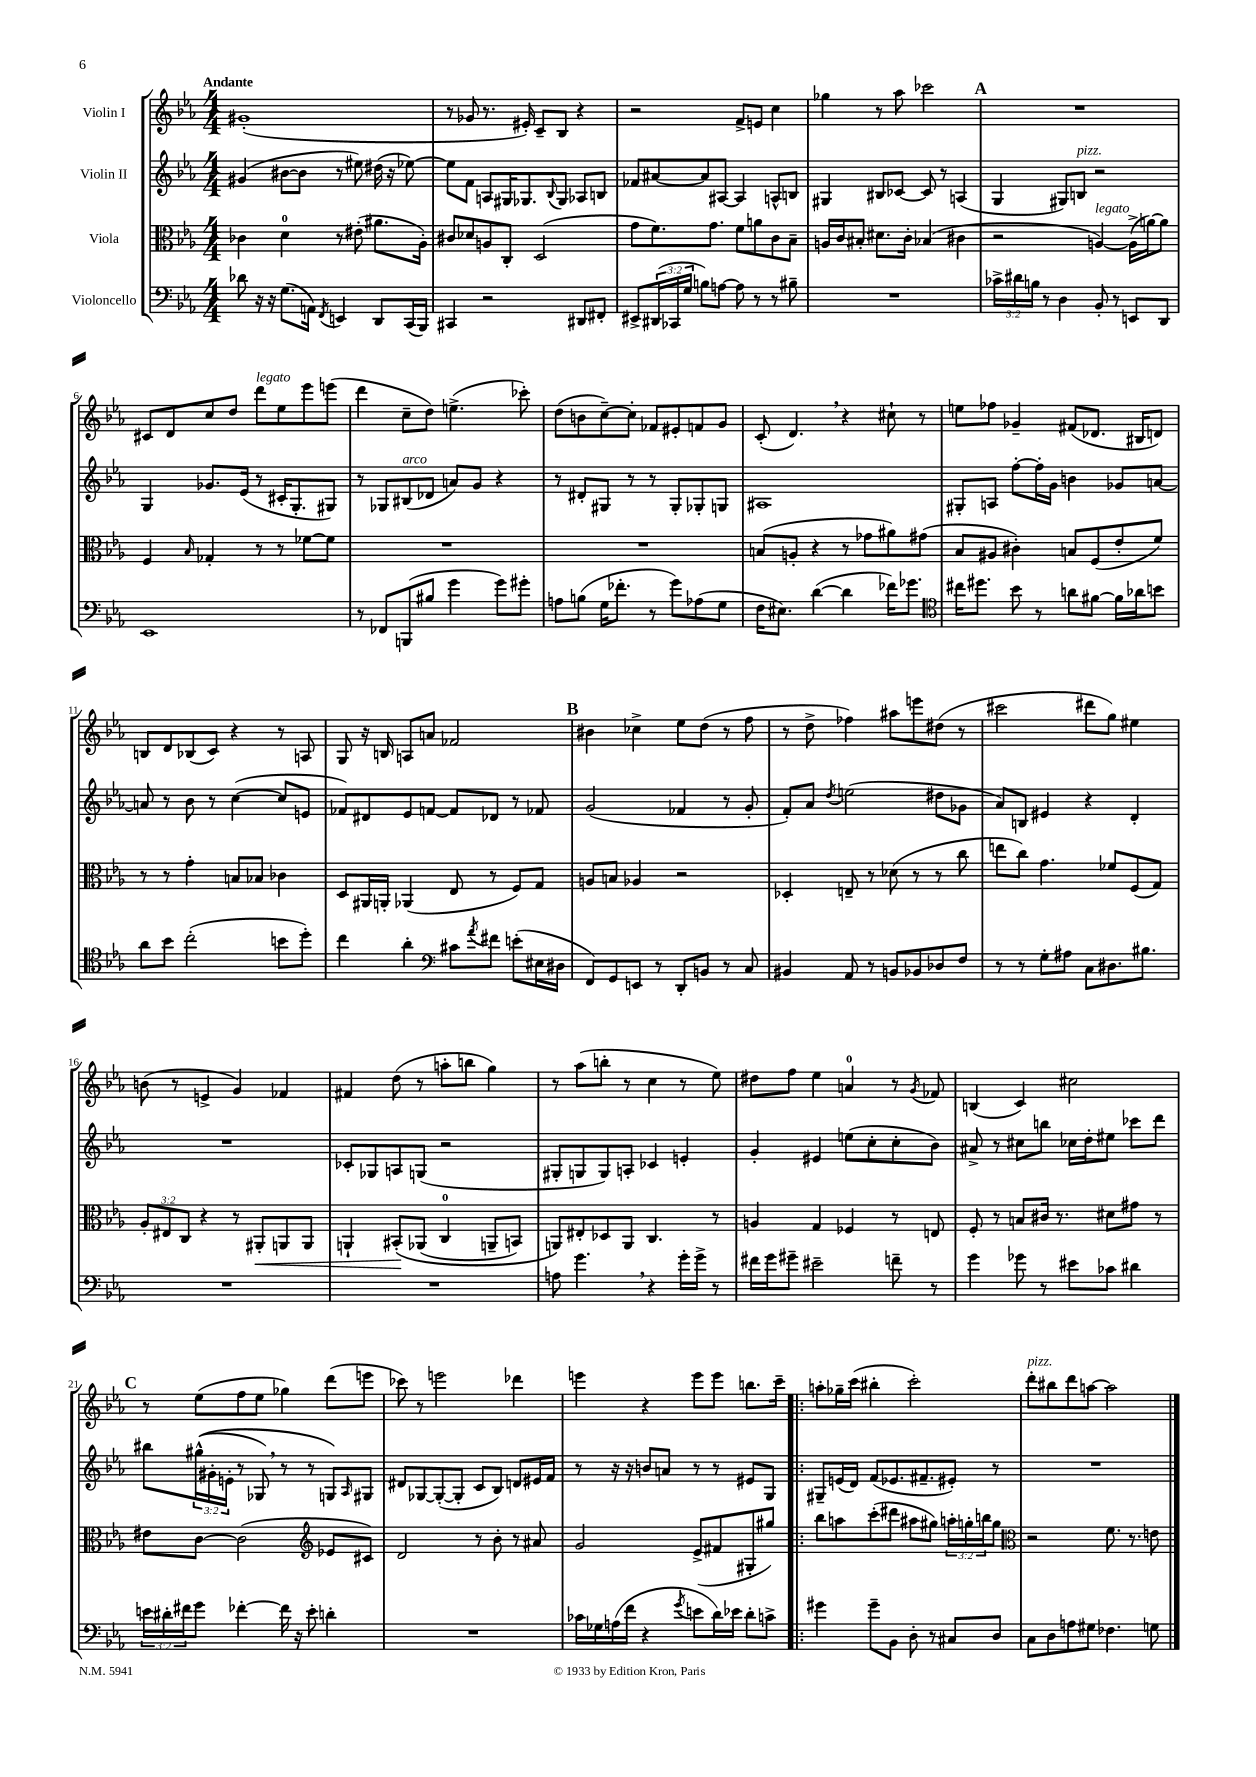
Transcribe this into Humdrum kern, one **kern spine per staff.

**kern	**kern	**kern	**kern
*staff4	*staff3	*staff2	*staff1
*clefF4	*clefC3	*clefG2	*clefG2
*k[b-e-a-]	*k[b-e-a-]	*k[b-e-a-]	*k[b-e-a-]
*M4/4	*M4/4	*M4/4	*M4/4
8d-	4c-	(4g#	(1g#'
16r	.	.	.
16r	.	.	.
(8.G	4d	[8b#	.
.	.	8b#]	.
16AA)	.	.	.
8qFF	.	.	.
4EE	8r	8r	.
.	(8e#'	8ee#)	.
8DD	8.a#	(16dd#	.
.	.	16r	.
(16CC	.	[8ee-)	.
16BBB-)	16A-')	.	.
=	=	=	=
4CC#	8c#	8ee-]	8r
.	8d-	8f	8g-
2r	8A	8A	8.r
.	8C'	16G#	.
.	.	8.G-	16e#')
.	(2D	.	8c~
.	.	8qqB-	.
.	.	8G-	8B-
8DD#	.	8A-	4r
8FF#'	.	8B	.
=	=	=	=
8EE#^	8g	8f-	2r
(24DD#	8.f)	[8a#	.
24CC-	.	.	.
24G	.	.	.
8B)	.	8a#]	.
.	8.g	.	.
[8A	.	[8A#	.
8A]	8f	4A#]	8f^
8r	8a	.	8e
8r	8c	8A^^	4cc
8B#~	8B-~	8B	.
=	=	=	=
1r	16A	4G#	4gg-
.	16c	.	.
.	8B#'	.	.
.	8.d#	8B#	8r
.	.	[8c-	8aa-
.	16c'	.	.
.	(4B-	8c-]	2ccc-
.	.	8r	.
.	4c#	(4A	.
=	=	=	=
24c-^	2r	4G	1r
24d#	.	.	.
24B	.	.	.
8r	.	.	.
4D	.	8G#)	.
.	.	8B	.
8BB-'	[4A)	2r	.
8r	.	.	.
8EE	(16A^]	.	.
.	[16a)	.	.
8DD	8a]	.	.
=	=	=	=
1EE-	4F	4G	8c#
.	.	.	8d
.	16qqB-	.	.
.	4G-'	8.g-	8cc
.	.	.	8dd
.	.	(16e-	.
.	8r	8r	8ddd
.	8r	16c#'	8ee-
.	.	8.G'	.
.	[8f-	.	8eee-
.	8f-]	8G#)	(8eee
=	=	=	=
8r	1r	8r	4ddd
8FF-	.	8G-	.
(8BBB	.	(8B#	8cc~
8B#	.	8d-	8dd)
4g	.	8a)	(4.ee^
.	.	8g	.
8g)	.	4r	.
8g#'	.	.	8ccc-')
=	=	=	=
8A	1r	8r	(8dd
(8B	.	8d#'	8b
16G	.	8G#	[8cc~)
8.f-'	.	.	.
.	.	8r	8cc']
8r	.	8r	8f-
8g)	.	8G#'	8e#'
(8A-	.	8G-'	8f
8G	.	8G	8g
=	=	=	=
16F	(8B	1A#	(8c'
8.E#)	.	.	.
.	8A'	.	4.d)
([4d	4r	.	.
4d]	8r	.	4r
.	8g-	.	.
16f-)	8a#)	.	8cc#`
8.g-	.	.	.
.	(8g#	.	8r
=	=	=	=
*clefC4	*	*	*
16cc#	8B-	8G#'	8ee
8.dd#	.	.	.
.	8A#	8A	8ff-
8b-	4c#')	[8ff'	4g-~
8r	.	16ff']	.
.	.	16g	.
8a	8B	4b	(8f#
[8f#	(8F	.	8.d-
16f#]	8e-'	8g-	.
16a-	.	.	16B#
8b	8f)	[8a	8d)
=	=	=	=
8a-	8r	8a]	8B
8b-	8r	8r	8d
(2cc'	4g'	8b-	(8B-
.	.	8r	8c)
.	8B	([4cc	4r
.	8B-	.	.
8b	4c-	8cc]	8r
8dd')	.	8e	8A
=	=	=	=
4cc	8D	8f-)	8G
.	16AA#	8d#	16r
.	16AA'	.	16B
4a-'	(4AA-	8e-	8A
.	.	[8f	8a
*clefF4	*	*	*
8c#	8E-	8f]	2f-
8qa-	.	.	.
8f#	8r	8d-	.
(8e'	8F)	8r	.
16E#	8G	8f-	.
16D#	.	.	.
=	=	=	=
8FF)	8A	(2g	4b#
8GG	8B	.	.
8EE	4A-	.	4cc-^
8r	.	.	.
8DD'	2r	4f-	8ee-
8BB	.	.	(8dd
8r	.	8r	8r
8C	.	8g'	8ff
=	=	=	=
4BB#	4D-'	8f')	8r
.	.	8a-	8dd^
.	.	8qdd	.
8AA-	8E~	(2ee	4ff-)
8r	8r	.	.
8BB	(8d-	.	8aa#
8BB-	8r	.	8eee
8D-	8r	8dd#	(8dd#
8F	8cc	8g-	8r
=	=	=	=
8r	8ee	8a-)	2ccc#
8r	8cc)	8B	.
8G'	4.g	4e#	.
8A#	.	.	.
8C	.	4r	8ddd#
8.D#	8f-	.	8gg)
.	(8F	4d'	4ee#
8.B#	.	.	.
.	8G)	.	.
=	=	=	=
1r	12A-'	1r	(8b
.	12E#	.	.
.	.	.	8r
.	12C	.	.
.	4r	.	4e^
.	8r	.	4g)
.	8AA#'	.	.
.	8AA	.	4f-
.	8AA	.	.
=	=	=	=
1r	4AA`	8c-'	4f#
.	.	8G-	.
.	&(8BB#'	8A	(8dd
.	(8AA-	(8G	8r
.	4C	2r	8aa'
.	.	.	8bb
.	8AA~	.	4gg)
.	8BB)	.	.
=	=	=	=
8A	8AA&)	8G#'	8r
4.g	8E#'	8G	(8aa-
.	8D-	8G)	8bb'
.	8AA	8A'	8r
4r	4.C	4c-	4cc
16g'	.	4e'	8r
16g^	.	.	.
8r	8r	.	8ee-)
=	=	=	=
16f#	4A	4g'	8dd#
16g	.	.	.
8g#~	.	.	8ff
2e#~	4G	4e#	4ee-
.	4F-	(8ee	4a
.	.	8cc'	.
8f~	8r	8cc'	8r
.	.	.	8qg
8r	8E	8b-)	8f-
=	=	=	=
4g	8F'	8a#^	(4B
.	8r	8r	.
8g-	8B	8cc#	4c)
8r	16c#	8bb	.
.	8.r	.	.
8e#	.	16cc-	2cc#
.	.	16dd'	.
8c-	8d#	8ee#	.
4d#	8g#	8ccc-	.
.	8r	8ddd	.
=	=	=	=
24e	8e#	8bb#	8r
24d#'	.	.	.
24f#	.	.	.
8g	[8c	&((24gg#^^	(8ee-
.	.	24g#'	.
.	.	24e'	.
[4f-'	(2c]	8r	8ff
.	.	8G-)	8ee-
16f-]	.	8r	4gg-)
16r	.	.	.
8e'	.	8r	.
*	*clefG2	*	*
4d'	8e-	8G&)	(8ddd
.	.	16qqA-	.
.	8c#)	8G#	8eee
=	=	=	=
1r	2d	8d#	8ccc-)
.	.	[8G-	8r
.	.	(8G-'_	2eee
.	.	8G-']	.
.	8r	8c	.
.	8b-'	8B-)	.
.	8r	8d	4ddd-
.	8a#	16e#	.
.	.	16f	.
=	=	=	=
16c-	2g	8r	4eee
16G-	.	.	.
(16A	.	16r	.
16f	.	16r	.
4r	.	8b	4r
.	.	8a	.
8qg	.	.	.
8e	(8e-^	8r	8eee
16d)	8f#	8r	8eee
16e-	.	.	.
8d'	8G#'	8e#	8.bb
8c^	8gg#)	8G	.
.	.	.	16ccc~
=!|:	=!|:	=!|:	=!|:
4g#	8bb-	8G#~	8aa'
.	8aa	(16e	16gg-~
.	.	16d)	(16ccc
8g#~	(8ccc'	(8f	4bb#'
8BB-	8ddd#	8.e-	.
8D'	8aa#	.	2ccc')
.	.	8.f#~	.
8r	8gg#)	.	.
8C#	24aa'	8e#')	.
.	24gg'	.	.
.	24bb	.	.
8D	8gg	8r	.
=	=	=	=
*	*clefC3	*	*
8C	2r	1r	8ddd'
8D	.	.	8bb#
8A	.	.	8ddd
8G#	.	.	[8aa
4.F-	8.f	.	2aa]
.	8.r	.	.
8G	8e	.	.
==	==	==	==
*-	*-	*-	*-
